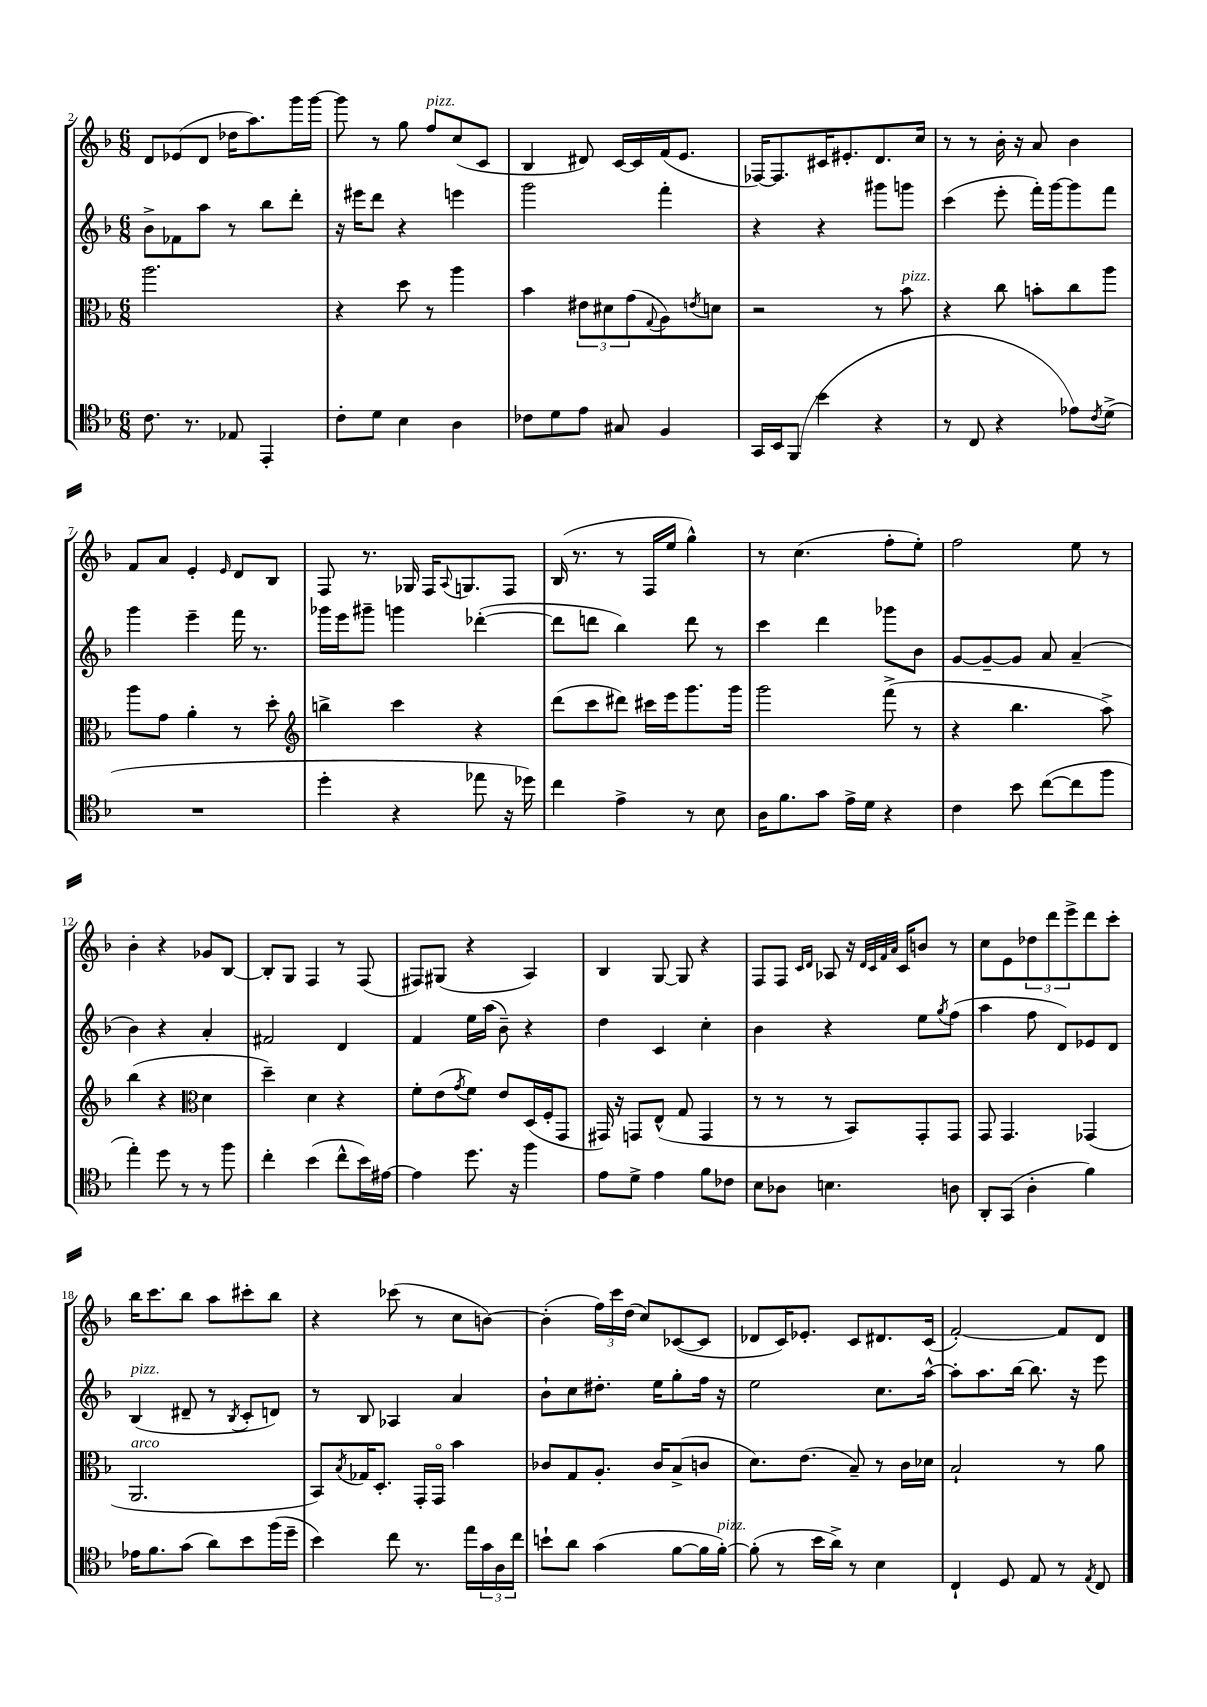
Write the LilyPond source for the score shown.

<<
\new StaffGroup <<
\new Staff = "s0" {
    \clef treble \key f \major \numericTimeSignature \time 6/8
    d'8 ees'8( d'8 des''16 a''8.) g'''16 g'''16~ |
    g'''8 r8 g''8 f''8^\markup { \italic "pizz." } c''8( c'8 |
    bes4 dis'8) c'16~ c'16 f'16( e'8. |
    fes16~) fes8. cis'16 eis'8.-. d'8. c''16 |
    r8 r8 bes'16-. r16 a'8 bes'4 |
    f'8 a'8 e'4-. \grace { e'16 } d'8 bes8 |
    f8 r8. ges16 f16 \appoggiatura { a8 } g8. f8 |
    bes16( r8. r8 f16 e''16 g''4-^) |
    r8 c''4.( f''8-. e''8-.) |
    f''2 e''8 r8 |
    bes'4-. r4 ges'8 bes8~ |
    bes8-. g8 f4 r8 f8( |
    fis8) gis8( r4 a4) |
    bes4 g8~ g8 r4 |
    f8 f8 \grace { c'16 d'16 } aes8 r16 \grace { d'32 c'32 f'32 a'32 } c'16 b'8 r8 |
    c''8 e'8 \tuplet 3/2 { des''8 d'''8 e'''8-> } d'''8 c'''8-. |
    bes''16 c'''8. bes''8 a''8 cis'''8-. bes''8 |
    r4 ces'''8( r8 c''8 b'8~) |
    b'4-.( \tuplet 3/2 { f''16) c'''16 d''16( } c''8) ces'8~( ces'8 |
    des'8 c'16) ees'8.-. c'8 dis'8. c'16( |
    f'2~-.) f'8 d'8 \bar "|." |
}
\new Staff = "s1" {
    \clef treble \key f \major \numericTimeSignature \time 6/8
    bes'8-> fes'8 a''8 r8 bes''8 d'''8-. |
    r16 eis'''16 d'''8 r4 e'''4 |
    g'''2 f'''4-. |
    r4 r4 gis'''8 g'''8 |
    c'''4( e'''8-. f'''16-.) g'''16~ g'''8 f'''8 |
    g'''4 e'''4-- f'''16 r8. |
    ges'''16 e'''16 gis'''8-- g'''4 des'''4~-.( |
    des'''8 d'''8 bes''4) d'''8 r8 |
    c'''4 d'''4 ges'''8 bes'8 |
    g'8~ g'8~-- g'8 a'8 a'4--( |
    bes'4) r4 a'4-. |
    fis'2 d'4 |
    f'4 e''16 a''16( bes'8--) r4 |
    d''4 c'4 c''4-. |
    bes'4 r4 e''8 \acciaccatura { g''8 } f''8( |
    a''4 f''8 d'8) ees'8 d'8 |
    bes4^\markup { \italic "pizz." }( dis'8-- r8 \acciaccatura { bes8 } c'8-. d'8) |
    r8 bes8 aes4 a'4 |
    bes'8-! c''8 dis''8.-. e''16 g''8-. f''16 r16 |
    e''2 c''8. a''16~-^ |
    a''8-. a''8. bes''16~ bes''8. r16 e'''8 \bar "|." |
}
\new Staff = "s2" {
    \clef alto \key f \major \numericTimeSignature \time 6/8
    a''2. |
    r4 d''8 r8 a''4 |
    bes'4 \tuplet 3/2 { eis'8 dis'8 g'8( } \appoggiatura { g8 } a8) \acciaccatura { e'8 } d'8 |
    r2 r8 bes'8^\markup { \italic "pizz." } |
    r4 c''8 b'8-. c''8 a''8 |
    a''8 g'8 a'4-. r8 d''8-. |
    \clef treble b''4-> c'''4 r4 |
    d'''8( c'''8 dis'''8) cis'''16 e'''16 g'''8. g'''16 |
    g'''2 f'''8->( r8 |
    r4 bes''4. a''8->) |
    bes''4( r4 \clef alto d'4 |
    d''4--) d'4 r4 |
    f'8-. e'8( \acciaccatura { g'8 } f'8) e'8 d16( f16-. g,8 |
    gis,16) r16 g,8 e8-^( g8 g,4 |
    r8 r8 r8 bes,8) g,8-. g,8 |
    g,8 g,4. ges,4( |
    a,2.^\markup { \italic "arco" } |
    bes,8) \acciaccatura { bes8 } ges16 d8.-. g,16-. g,16\flageolet bes'4 |
    ces'8 g8 a8.-. ces'16 bes8->( c'8 |
    d'8.) e'8.( bes8--) r8 c'16 des'16 |
    bes2-! r8 a'8 \bar "|." |
}
\new Staff = "s3" {
    \clef tenor \key f \major \numericTimeSignature \time 6/8
    c'8. r8. ees8 e,4-. |
    c'8-. d'8 bes4 a4 |
    ces'8 d'8 e'8 gis8 f4 |
    g,16 bes,16 f,8( bes'4 r4 |
    r8 c8 r4 ees'8) \acciaccatura { c'8 } d'8->( |
    R2. |
    d''4-. r4 ees''8 r16 des''16) |
    c''4 e'4-> r8 bes8 |
    a16 f'8. g'8 e'16-> d'16 r4 |
    c'4 bes'8 c''8~( c''8 f''8 |
    e''4-.) d''8 r8 r8 f''8 |
    c''4-. bes'4( c''8-^ bes'16) eis'16~ |
    eis'4 d''8. r16 f''4 |
    e'8 d'8-> e'4 f'8 ces'8 |
    bes8 aes8 b4. a8 |
    a,8-. g,8( a4-. f'4) |
    ees'16 f'8. g'8( a'8) bes'8 f''16( d''16-- |
    bes'4) c''8 r8. e''16 \tuplet 3/2 { g'16 a16 c''16 } |
    b'8-! a'8 g'4( f'8~ f'16 f'16~-.^\markup { \italic "pizz." }) |
    f'8-.( r8 bes'16 a'16->) r8 bes4 |
    c4-! d8 e8 r8 \acciaccatura { e8 } c8 \bar "|." |
}
>>
>>
\layout { \context { \Score currentBarNumber = #2 } }
